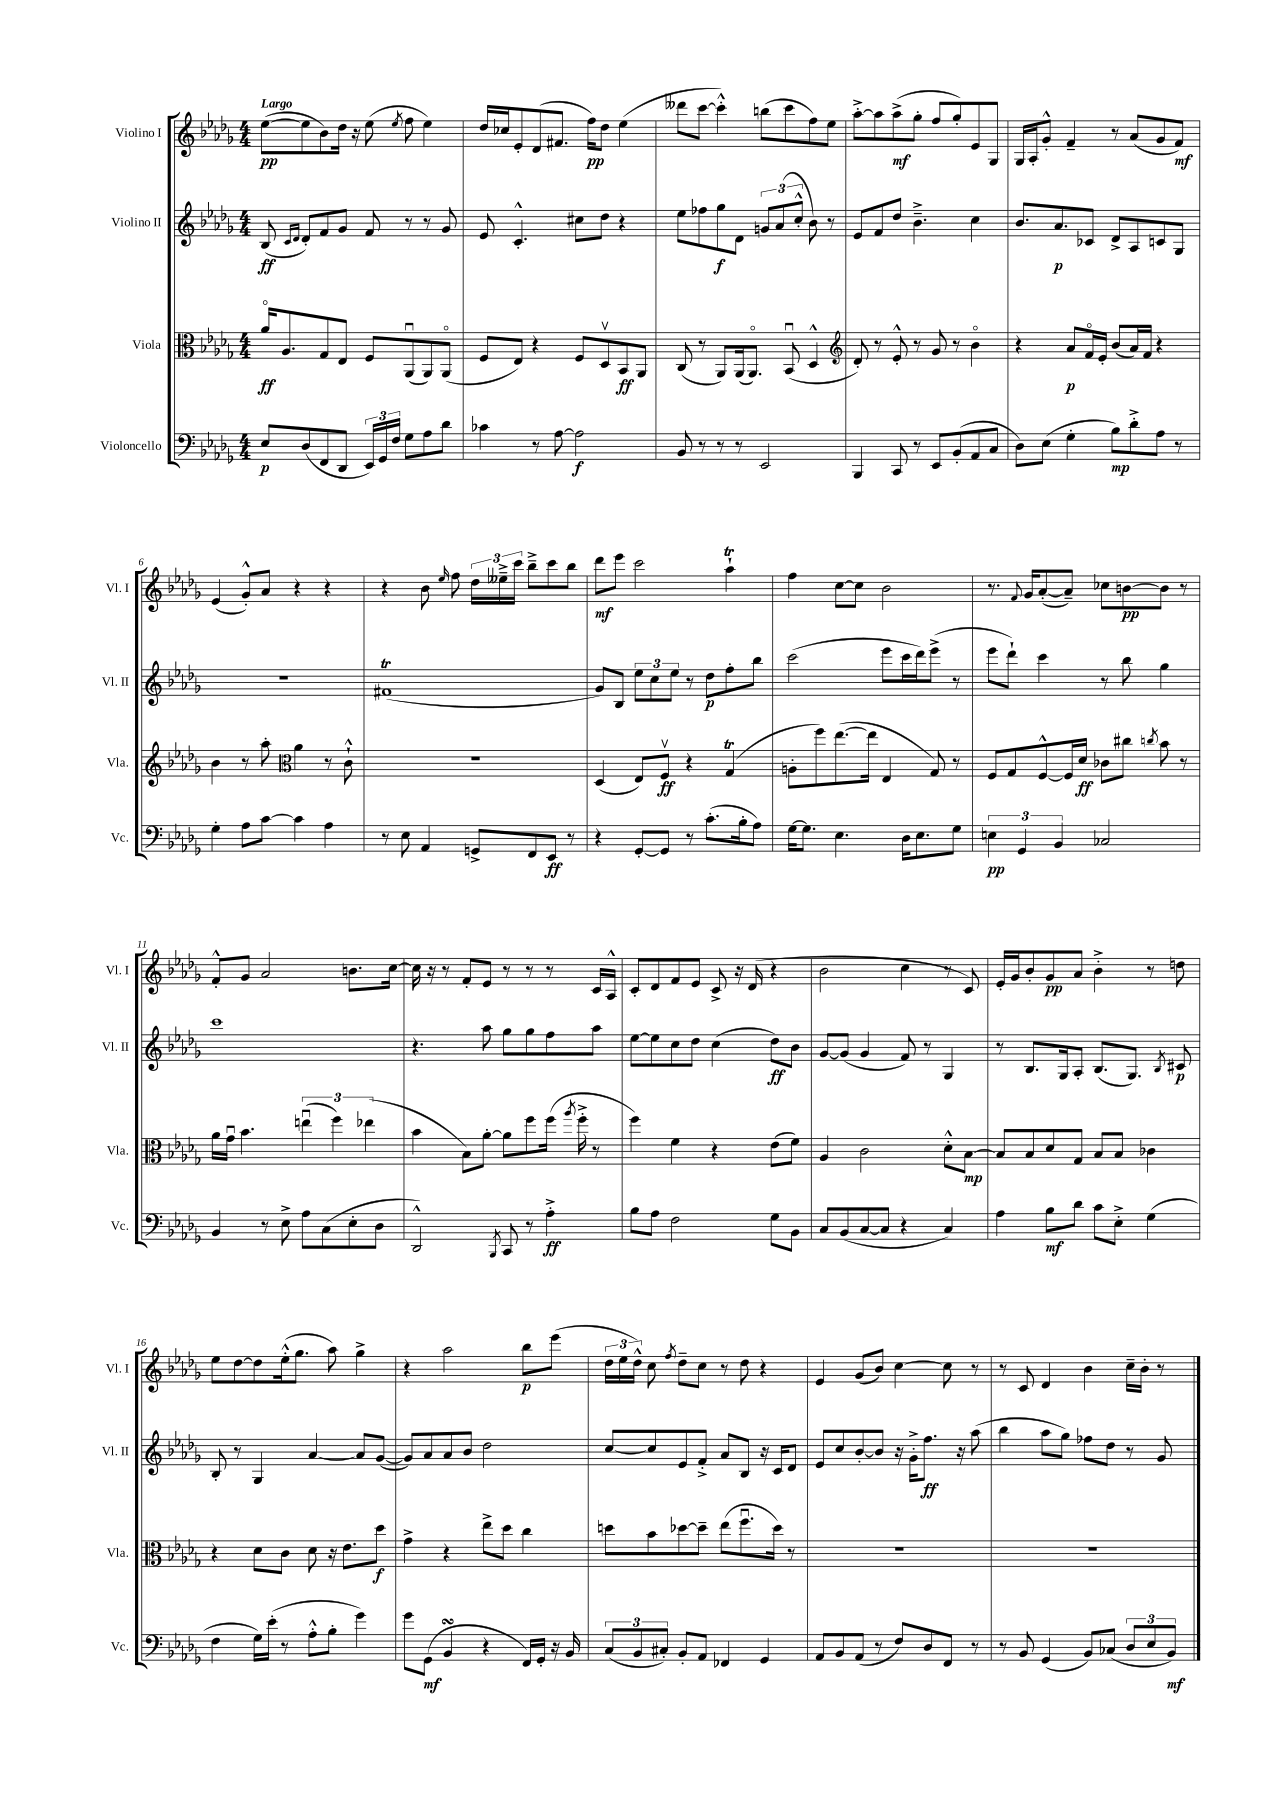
<<
\new StaffGroup <<
\new Staff = "s0" \with { instrumentName = "Violino I" shortInstrumentName = "Vl. I" } {
    \clef treble \key des \major \numericTimeSignature \time 4/4 \tempo "Largo"
    \autoBeamOff ees''8[~\pp( ees''8 bes'8) des''16] r16 ees''8( \acciaccatura { ees''8 } f''8 ees''4) |
    des''16[ ces''16 ees'8-. des'8( fis'8.] f''16[\pp) des''8] ees''4( |
    deses'''8[ c'''8]~ c'''4-.-^) b''8[( c'''8 f''8) ees''8] |
    aes''8[~-.-> aes''8 aes''8->\mf( ges''8]-. f''8[ ges''8-.) ees'8 ges8] |
    ges16[ aes16-. ges'8]-.-^ f'4-- r8 aes'8[( ges'8 f'8]\mf) |
    ees'4( ges'8[-.-^) aes'8] r4 r4 |
    r4 bes'8 \grace { ees''16 } f''8 \tuplet 3/2 { des''16[ eeses''16---> c'''16] } bes''8[---> c'''8 bes''8] |
    des'''8[\mf ees'''8] c'''2 aes''4-!\trill |
    f''4 c''8[~ c''8] bes'2 |
    r8. \appoggiatura { f'8 } ges'16[ aes'8~-.( aes'8]--) ces''8[ b'8~\pp b'8] r8 |
    f'8[-.-^ ges'8] aes'2 b'8.[ c''16]~ |
    c''16 r16 r8 f'8[-. ees'8] r8 r8 r8 c'16[ aes16]-^ |
    c'8[-. des'8 f'8 ees'8] c'8-> r16 des'16( r4 |
    bes'2 c''4 r8 c'8) |
    ees'16[-. ges'16 bes'8-. ges'8\pp aes'8] bes'4-.-> r8 d''8 |
    ees''8[ des''8~ des''8 ees''16-.-^( ges''8.] aes''8) ges''4-> |
    r4 aes''2 bes''8[\p ees'''8]( |
    \tuplet 3/2 { des''16[ ees''16 des''16]-^) } c''8 \acciaccatura { f''8 } des''8[-- c''8] r8 des''8 r4 |
    ees'4 ges'8[( bes'8]) c''4~ c''8 r8 |
    r8 c'8 des'4 bes'4 c''16[-- bes'16]-. r8 \bar "|." |
}
\new Staff = "s1" \with { instrumentName = "Violino II" shortInstrumentName = "Vl. II" } {
    \clef treble \key des \major \numericTimeSignature \time 4/4
    \autoBeamOff bes8\ff( \grace { c'16[ des'16] } des'8[-.) f'8 ges'8] f'8 r8 r8 ges'8 |
    ees'8 c'4.-.-^ cis''8[ des''8] r4 |
    ees''8[ fes''8 ges''8\f des'8] \tuplet 3/2 { g'8[ aes'8( c''8]-.-^ } bes'8) r8 |
    ees'8[ f'8 des''8] bes'4.---> c''4 |
    bes'8.[ aes'8.\p ces'8] des'8[-> aes8 c'8 ges8] |
    R1 |
    fis'1\trill( |
    ges'8[) bes8] \tuplet 3/2 { ees''8[ c''8 ees''8] } r8 des''8[\p f''8-. bes''8] |
    c'''2( ees'''8[ c'''16 des'''16) ees'''8]->( r8 |
    ees'''8[ des'''8]-!) c'''4 r8 bes''8 ges''4 |
    c'''1 |
    r4. aes''8 ges''8[ ges''8 f''8 aes''8] |
    ees''8[~ ees''8 c''8 des''8] c''4( des''8[\ff) bes'8] |
    ges'8[~ ges'8]( ges'4 f'8) r8 ges4 |
    r8 bes8.[ ges16 aes8]-. bes8.[( ges8.]) \acciaccatura { bes8 } cis'8\p |
    bes8-. r8 ges4 aes'4~ aes'8[ ges'8]~( |
    ges'8[) aes'8 aes'8 bes'8] des''2 |
    c''8[~ c''8 ees'8 f'8]-.-> aes'8[ bes8] r16 c'16[ des'8] |
    ees'8[ c''8 bes'8~-. bes'8] r16 ges'16[-.-> f''8.]\ff r16 aes''8( |
    bes''4 aes''8[ ges''8]) fes''8[ des''8] r8 ges'8 \bar "|." |
}
\new Staff = "s2" \with { instrumentName = "Viola" shortInstrumentName = "Vla." } {
    \clef alto \key des \major \numericTimeSignature \time 4/4
    \autoBeamOff aes'16[\flageolet\ff aes8. ges8 ees8] f8[ aes,8\downbow( aes,8) aes,8]\flageolet( |
    f8[ ees8]) r4 f8[ des8\upbow bes,8\ff aes,8] |
    c8( r8 aes,8[) aes,16( aes,8.]\flageolet) bes,8\downbow( des4-^ |
    \clef treble des'8-.) r8 ees'8-.-^ r8 ges'8 r8 bes'4\flageolet |
    r4 aes'8[\p f'16\flageolet ees'16]-. bes'8[( aes'16) f'16] r4 |
    bes'4 r8 aes''8-. \clef alto aes'4 r8 c'8-!-^ |
    R1 |
    des4( ees8[) f8]\upbow\ff r4 ges4\trill( |
    a8[-. f''8) ees''8.~( ees''16] ees4 ges8) r8 |
    f8[ ges8 f8~-^ f16 des'16]\ff ces'8[ cis''8] \acciaccatura { c''8 } bes'8 r8 |
    aes'16[ ges'16]\downbow bes'4. \tuplet 3/2 { e''4\downbow( f''4) ees''4( } |
    bes'4 bes8[) aes'8]~-. aes'8[ f''8 f''16]( \acciaccatura { aes''8 } f''16-.-> r8 |
    f''4) f'4 r4 ees'8[( f'8]) |
    aes4 c'2 des'8[-.-^ bes8]~\mp |
    bes8[ bes8 des'8 ges8] bes8[ bes8] ces'4 |
    r4 des'8[ c'8] des'8 r16 ees'8.[ des''8]\f |
    ges'4-> r4 ees''8[-> des''8] c''4 |
    d''8[ bes'8 des''8~ des''8]-- ees''8[( f''8.\downbow des''16]) r8 |
    R1 |
    R1 \bar "|." |
}
\new Staff = "s3" \with { instrumentName = "Violoncello" shortInstrumentName = "Vc." } {
    \clef bass \key des \major \numericTimeSignature \time 4/4
    \autoBeamOff ees8[\p des8( f,8 des,8] \tuplet 3/2 { ees,16[) ges,16 f16] } ges8[ aes8 des'8] |
    ces'4 r8 aes8~ aes2\f |
    bes,8 r8 r8 r8 ees,2 |
    bes,,4 c,8 r8 ees,8[ bes,8-.( aes,8 c8] |
    des8[) ees8]( ges4-. bes8[\mp) des'8-.-> aes8] r8 |
    ges4-. aes8[ c'8]~ c'4 aes4 |
    r8 ees8 aes,4 g,8[-> f,8 ees,8]\ff r8 |
    r4 ges,8[~-. ges,8] r8 c'8.[-.( bes16-. aes8]) |
    ges16[~ ges8.] ees4. des16[ ees8. ges8] |
    \tuplet 3/2 { e4\pp ges,4 bes,4 } ces2 |
    bes,4 r8 ees8-> aes8[ c8( ees8-. des8] |
    des,2-^) \acciaccatura { bes,,8 } c,8 r8 aes4-.->\ff |
    bes8[ aes8] f2 ges8[ bes,8] |
    c8[ bes,8( c8~ c8] r4 c4) |
    aes4 bes8[\mf des'8] c'8[ ees8]-.-> ges4( |
    f4 ges16[) ees'16]-.( r8 aes8[-.-^ bes8]-. ges'4) |
    ges'8[ ges,8]\mf( bes,4\turn r4 f,16[) ges,16]-. r16 bes,16 |
    \tuplet 3/2 { c8[( bes,8 cis8]-.) } bes,8[-. aes,8] fes,4 ges,4 |
    aes,8[ bes,8 aes,8]( r8 f8[) des8 f,8] r8 |
    r8 bes,8 ges,4( bes,8[) ces8]( \tuplet 3/2 { des8[ ees8 bes,8]\mf) } \bar "|." |
}
>>
>>
